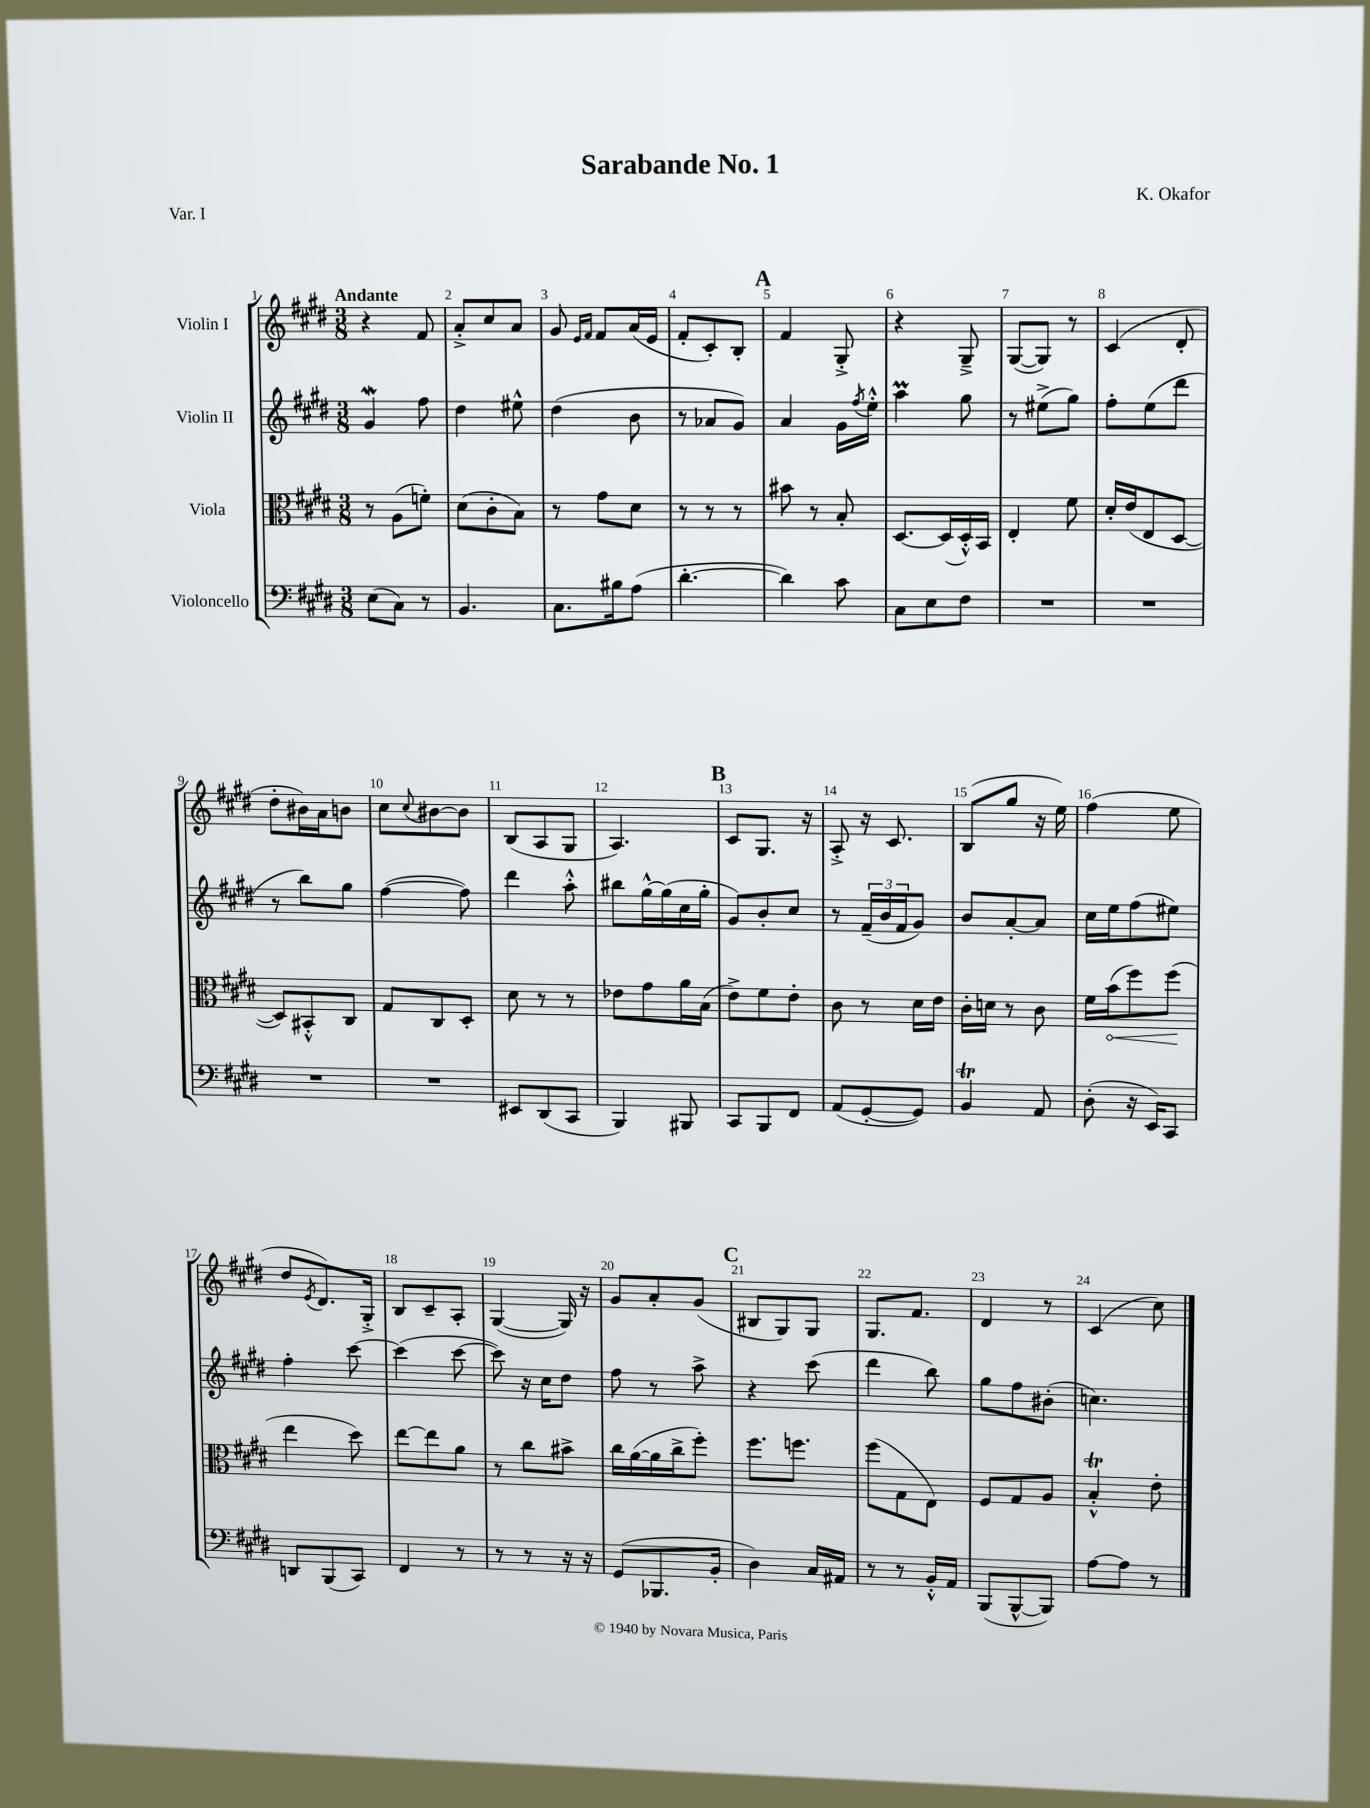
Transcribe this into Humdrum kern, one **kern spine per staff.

**kern	**kern	**dynam	**kern	**kern
*part4	*part3	*part3	*part2	*part1
*staff4	*staff3	*staff3	*staff2	*staff1
*I"Violoncello	*I"Viola	*	*I"Violin II	*I"Violin I
*clefF4	*clefC3	*	*clefG2	*clefG2
*k[f#c#g#d#]	*k[f#c#g#d#]	*	*k[f#c#g#d#]	*k[f#c#g#d#]
*M3/8	*M3/8	*	*M3/8	*M3/8
=1	=1	=1	=1	=1
!	!	!	!	!LO:TX:a:B:t=Andante
(8E\L	8r	.	4g#W/	4r
8C#\J)	(8A\L	.	.	.
8r	8fn'\J)	.	8ff#\	8f#/
=2	=2	=2	=2	=2
4.BB/	(8d#\L	.	4dd#\	8a'^/L
.	8c#'\	.	.	8cc#/
.	8B\J)	.	8ee#X^^\	8a/J
=3	=3	=3	=3	=3
8.C#\L	8r	.	(4dd#\	8g#/
.	.	.	.	16qqe/LL
.	.	.	.	16qqf#/JJ
.	8g#\L	.	.	8f#/L
16B#X\k	.	.	.	.
(8A\J	8d#\J	.	8b\	(16a/L
.	.	.	.	16e/JJ
=4	=4	=4	=4	=4
[4.d#'\	8r	.	8r	8f#'/L
.	8r	.	8a-X/L	8c#'/)
.	8r	.	8g#/J)	8B'/J
!!LO:REH:place=s1:t=A
=5	=5	=5	=5	=5
4d#\])	8b#X\	.	4a/	4f#/
.	8r	.	.	.
8c#\	8B'/	.	16g#\LL	8G#'^/
.	.	.	8qff#/	.
.	.	.	16ee'^^\JJ	.
=6	=6	=6	=6	=6
8C#\L	[8.D#/L	.	4aaM\	4r
8E\	.	.	.	.
.	(16D#/L]	.	.	.
8F#\J	16D#'^^/)	.	8gg#\	8G#~^/
.	16BB/JJ	.	.	.
=7	=7	=7	=7	=7
4.r	4E'/	.	8r	([8G#/L
.	.	.	(8ee#X^\L	8G#/J])
.	8f#\	.	8gg#\J)	8r
=8	=8	=8	=8	=8
4.r	16d#'/LL	.	8ff#'\L	(4c#/
.	(16e/J	.	.	.
.	8E/	.	(8ee\	.
.	[8D#/J	.	8ddd#\J	8d#'/
!!LO:LB:g=z
=9	=9	=9	=9	=9
4.r	8D#/L])	.	8r	8dd#'\L
.	8BB#X'^^/	.	8bb\L)	16b#X\L)
.	.	.	.	16a\J
.	8C#/J	.	8gg#\J	8bn\J
=10	=10	=10	=10	=10
4.r	8G#/L	.	([4ff#\	8cc#\L
.	.	.	.	8qqcc#/
.	8C#/	.	.	[8b#X\
.	8D#'/J	.	8ff#\])	8b#\J]
=11	=11	=11	=11	=11
8EE#X/L	8d#\	.	4ddd#\	(8B/L
(8DD#/	8r	.	.	8A/
8CC#/J	8r	.	8aa'^^\	8G#/J
=12	=12	=12	=12	=12
4BBB/)	8e-X\L	.	8bb#X\L	4.A/)
.	8g#\	.	[16gg#^^\L	.
.	.	.	(16gg#\]	.
8BBB#X/	16a\L	.	16cc#\	.
.	(16B\JJ	.	16gg#'\JJ	.
!!LO:REH:place=s1:t=B
=13	=13	=13	=13	=13
8CC#/L	8e^\L)	.	8g#/L)	8c#/L
8BBB/	8f#\	.	8b'/	8.G#/J
8FF#/J	8e'\J	.	8cc#/J	.
.	.	.	.	16r
=14	=14	=14	=14	=14
(8AA/L	8c#\	.	8r	8A'^/
[8GG#'/	8r	.	(24f#~/LL	16r
.	.	.	24b/	.
.	.	.	.	8.c#/
.	.	.	24f#/J	.
8GG#/J])	16d#\LL	.	8g#/J)	.
.	16e\JJ	.	.	.
=15	=15	=15	=15	=15
4BBT/	16c#'\LL	.	8b/L	(8B/L
.	16dn\JJ	.	.	.
.	8r	.	[8a'/	8gg#/J
8AA/	8c#\	.	8a/J]	16r
.	.	.	.	16ee\)
=16	=16	=16	=16	=16
(8D#'\	16f#\LL	.	16cc#\LL	(4ff#\
!	!	!LO:HP:b	!	!
.	(16b\J	<	16ee\J	.
16r	8ff#\)	.	(8ff#\	.
16EE/KL)	.	.	.	.
8CC#/J	(8ff#\J	.	8ee#X\J)	8ee\
.	.	[	.	.
!!LO:LB:g=z
=17	=17	=17	=17	=17
8DDn/L	4ee\	.	4ff#'\	8dd#/L
.	.	.	.	8qe/
(8BBB/	.	.	.	8.d#/)
8CC#/J)	8dd#\)	.	[8ccc#\	.
.	.	.	.	16G#'^/Jk
=18	=18	=18	=18	=18
4FF#/	[8ee\L	.	(4ccc#\]	8B/L
.	8ee\]	.	.	8c#~/
8r	8a\J	.	[8ccc#\	8A'/J
=19	=19	=19	=19	=19
8r	8r	.	8ccc#\])	([4G#/
8r	8cc#\L	.	16r	.
.	.	.	16cc#\KL	.
16r	8b#X^\J	.	8dd#\J	16G#/])
16r	.	.	.	16r
=20	=20	=20	=20	=20
(8GG#/L	16cc#\LL	.	8ff#\	8g#/L
.	([16a\	.	.	.
8.BBB-X/	16a\]	.	8r	8a'/
.	16cc#^\J	.	.	.
.	8ff#'\J)	.	8aa^\	(8g#/J
16BB'/Jk	.	.	.	.
!!LO:REH:place=s1:t=C
=21	=21	=21	=21	=21
4D#\)	8.ff#\L	.	4r	8B#X/L
.	.	.	.	8G#/)
.	8.ffn\J	.	.	.
16C#/LL	.	.	(8ccc#\	8G#/J
16AA#X/JJ	.	.	.	.
=22	=22	=22	=22	=22
8r	(8ff#\L	.	4ddd#\	8.G#/L
8r	8G#\	.	.	.
.	.	.	.	8.f#/J
16BB'^^/LL	8E\J)	.	8bb\)	.
16AA/JJ	.	.	.	.
=23	=23	=23	=23	=23
(8BBB/L	8F#/L	.	8gg#\L	4d#/
[8BBB^^/	8G#/	.	8ff#\	.
8BBB/J])	8A/J	.	(8b#X'\J	8r
=24	=24	=24	=24	=24
[8A\L	4BT'^^/	.	4.ccn\)	(4c#/
8A\J]	.	.	.	.
8r	8e'\	.	.	8cc#\)
==	==	==	==	==
*-	*-	*-	*-	*-
